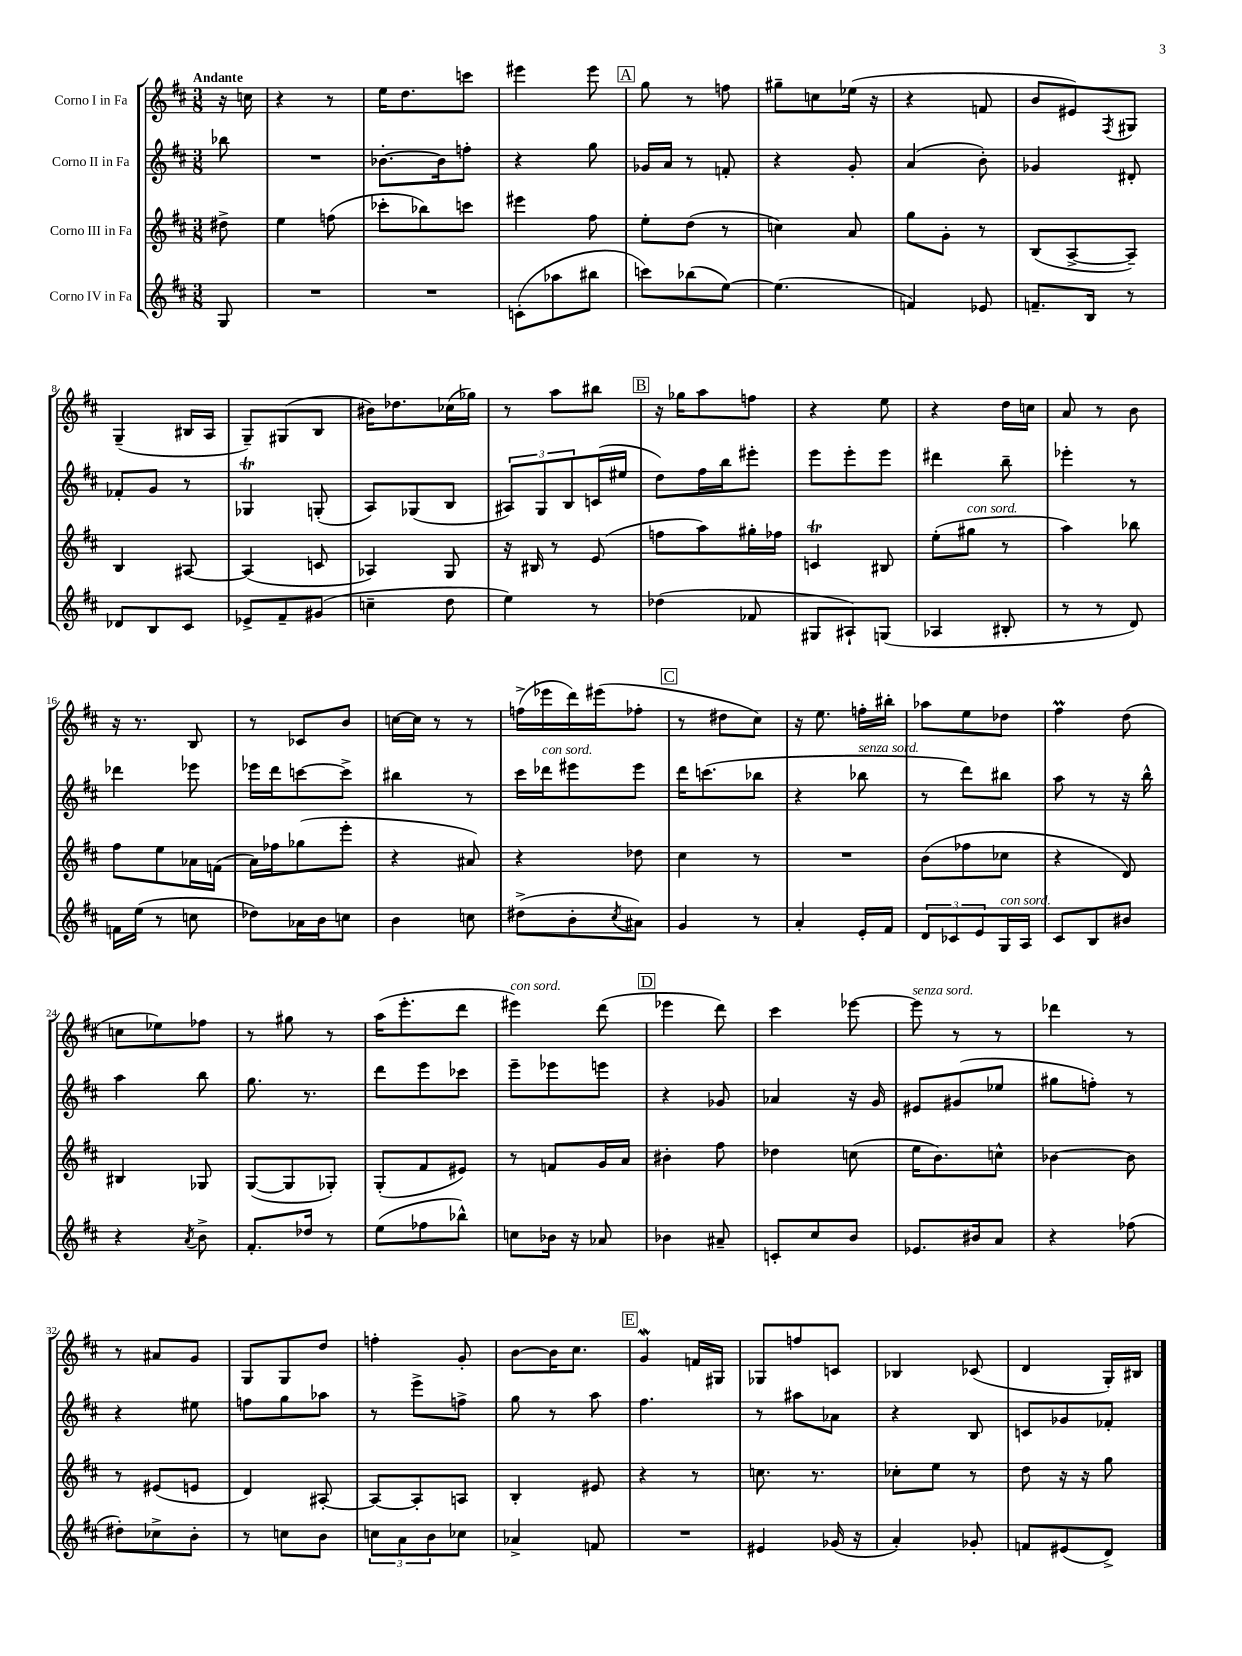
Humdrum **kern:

**kern	**kern	**kern	**kern
*part4	*part3	*part2	*part1
*staff4	*staff3	*staff2	*staff1
*I"Corno IV in Fa	*I"Corno III in Fa	*I"Corno II in Fa	*I"Corno I in Fa
*clefG2	*clefG2	*clefG2	*clefG2
*k[f#c#]	*k[f#c#]	*k[f#c#]	*k[f#c#]
*M3/8	*M3/8	*M3/8	*M3/8
=	=	=	=
!	!	!	!LO:TX:a:B:t=Andante
8G/	8dd#X^\	8bb-X\	16r
.	.	.	16ccn\
=1	=1	=1	=1
4.r	4ee\	4.r	4r
.	(8ffn\	.	8r
=2	=2	=2	=2
4.r	8ccc-X'\L	[8.b-X'\L	16ee\KL
.	.	.	8.dd\
.	8bb-X\)	.	.
.	.	16b-\k]	.
.	8cccn\J	8ffn'\J	8cccn\J
=3	=3	=3	=3
(8cn'\L	4eee#X\	4r	4eee#X\
8aa-X\	.	.	.
8bb#X\J	8ff#\	8gg\	8eee#\
!!LO:REH:place=s1:t=A
=4	=4	=4	=4
8cccn\L)	8ee'\L	16g-X/LL	8gg\
.	.	16a/JJ	.
(8bb-X\	(8dd\J	8r	8r
[8ee\J)	8r	8fn'/	8ffn\
=5	=5	=5	=5
(4.ee\]	4ccn\)	4r	8gg#X~\L
.	.	.	8ccn\
.	8a/	8g'/	(16ee-X\Jk
.	.	.	16r
=6	=6	=6	=6
4fn/)	8gg\L	(4a/	4r
.	8g'\J	.	.
8e-X/	8r	8b'\)	8fn/
=7	=7	=7	=7
8.fn~/L	(8B/L	4g-X/	8b/L
.	[8A^/	.	8e#X/)
16B/Jk	.	.	.
.	.	.	8qF#/
8r	8A~/J])	8d#X'/	8G#X/J
!!LO:LB:g=z
=8	=8	=8	=8
8d-X/L	4B/	8f-X'/L	(4G~/
8B/	.	8g/J	.
8c#/J	[8A#X/	8r	16B#X/LL
.	.	.	16A/JJ
=9	=9	=9	=9
8e-X^/L	(4A#/]	4G-XT/	8G~/L)
8f#~/	.	.	(8G#X/
(8g#X/J	8cn/	(8Gn'/	8B/J
=10	=10	=10	=10
4ccn~\	4A-X/)	8A/L)	16b#X\KL)
.	.	.	8.dd-X\
.	.	(8G-X/	.
8dd\	8G/	8B/J	(16cc-X\L
.	.	.	16gg-X\JJ)
=11	=11	=11	=11
4ee\)	16r	12A#X/L)	8r
.	16B#X/	.	.
.	.	12G/	.
.	8r	.	8aa\L
.	.	12B/	.
8r	(8e/	(16cn/L	8bb#X\J
.	.	16ee#X/JJ	.
!!LO:REH:place=s1:t=B
=12	=12	=12	=12
(4dd-X\	8ffn\L	8dd\L)	16r
.	.	.	16gg-X\KL
.	8aa\)	16ff#\L	8aa\
.	.	16bb\J	.
8f-X/	16gg#X'\L	8eee#X'\J	8ffn\J
.	16ff-X\JJ	.	.
=13	=13	=13	=13
8G#X/L	4cnT/	8eee\L	4r
8A#X`/)	.	8eee'\	.
(8Gn/J	8B#X/	8eee\J	8ee\
=14	=14	=14	=14
4A-X/	(8ee'\L	4ddd#X\	4r
!	!LO:TX:a:i:t=con sord.	!	!
.	8gg#X\J	.	.
8B#X'/	8r	8bb~\	16dd\LL
.	.	.	16ccn\JJ
=15	=15	=15	=15
8r	4aa\)	4eee-X'\	8a/
8r	.	.	8r
8d/)	8bb-X\	8r	8b\
!!LO:LB:g=z
=16	=16	=16	=16
16fn\LL	8ff#\L	4ddd-X\	16r
(16ee\JJ	.	.	8.r
8r	8ee\	.	.
8ccn\	16a-X\L	8eee-X\	8B/
.	(16fn\JJ	.	.
=17	=17	=17	=17
8dd-X\L)	16a\LL)	16eee-X\LL	8r
.	16ff-X\J	16ddd\J	.
16a-X\L	(8gg-X\	[8cccn\	8c-X/L
16b\J	.	.	.
8ccn\J	8eee'\J	8ccc^\J]	8b/J
=18	=18	=18	=18
4b\	4r	4bb#X\	[16ccn\LL
.	.	.	16cc\JJ]
.	.	.	8r
8ccn\	8a#X/)	8r	8r
=19	=19	=19	=19
(8dd#X^\L	4r	16ccc#\LL	(16ffn^\LL
!	!	!LO:TX:a:i:t=con sord.	!
.	.	16ddd-X\J	16eee-X\
8b'\	.	8eee#X\	16ddd\)
.	.	.	(16eee#X\J
8qcc#/	.	.	.
8a#X\J)	8dd-X\	8eee#\J	8ff-X'\J
!!LO:REH:place=s1:t=C
=20	=20	=20	=20
4g/	4cc#\	16ddd\KL	8r
.	.	(8.cccn\	.
.	.	.	8dd#X\L
8r	8r	8bb-X\J	8cc#\J)
=21	=21	=21	=21
4a'/	4.r	4r	16r
.	.	.	8.ee\
!	!	!LO:TX:a:i:t=senza sord.	!
16e'/LL	.	8bb-X\	16ffn'\LL
16f#/JJ	.	.	16bb#X'\JJ
=22	=22	=22	=22
12d/L	(8b\L	8r	8aa-X\L
12c-X/	.	.	.
.	8ff-X\	8ddd\L)	8ee\
12e/	.	.	.
!LO:TX:a:i:t=con sord.	!	!	!
16G/L	8cc-X\J	8bb#X\J	8dd-X\J
16A/JJ	.	.	.
=23	=23	=23	=23
8c#/L	4r	8aa\	4ff#m\
8B/	.	8r	.
8b#X/J	8d/)	16r	(8dd\
.	.	16bb^^\	.
!!LO:LB:g=z
=24	=24	=24	=24
4r	4B#X/	4aa\	8ccn\L
.	.	.	8ee-X\)
8qa/	.	.	.
8b^\	8G-X/	8bb\	8ff-X\J
=25	=25	=25	=25
8.f#'/L	([8G/L	8.gg\	8r
.	8G/]	.	8gg#X\
16dd-X/Jk	.	8.r	.
8r	8G-X'/J)	.	8r
=26	=26	=26	=26
(8ee\L	(8G'/L	8ddd\L	(16aa\KL
.	.	.	8.eee'\
8ff-X\	8f#/	8eee\	.
8bb-X^^\J)	8e#X/J)	8ccc-X\J	8ddd\J
=27	=27	=27	=27
!	!	!	!LO:TX:a:i:t=con sord.
8ccn\L	8r	8eee~\L	4eee#X\)
16b-X\Jk	8fn/L	8eee-X\	.
16r	.	.	.
8a-X/	16g/L	8eeen\J	(8ddd\
.	16a/JJ	.	.
!!LO:REH:place=s1:t=D
=28	=28	=28	=28
4b-X\	4b#X'\	4r	4eee-X\
8a#X~/	8ff#\	8g-X/	8ddd\)
=29	=29	=29	=29
8cn'/L	4dd-X\	4a-X/	4ccc#\
8cc#/	.	.	.
8b/J	(8ccn\	16r	[8eee-X\
.	.	16g/	.
=30	=30	=30	=30
!	!	!	!LO:TX:a:i:t=senza sord.
8.e-X/L	16ee\KL	8e#X/L	8eee-\]
.	8.b\)	.	.
.	.	(8g#X/	8r
16b#X/k	.	.	.
8a/J	8ccn^^\J	8ee-X/J	8r
=31	=31	=31	=31
4r	[4b-X\	8gg#X\L	4ddd-X\
.	.	8ffn'\J)	.
(8ff-X\	8b-\]	8r	8r
!!LO:LB:g=z
=32	=32	=32	=32
8dd#X'\L)	8r	4r	8r
8cc-X^\	(8e#X/L	.	8a#X/L
8b'\J	8en/J	8ee#X\	8g/J
=33	=33	=33	=33
8r	4d/)	8ffn\L	8G/L
8ccn\L	.	8gg\	8G/
8b\J	[8A#X'/	8aa-X\J	8dd/J
=34	=34	=34	=34
12ccn\L	8A#/L_	8r	4ffn'\
12a\	.	.	.
.	8A#'/]	8eee^\L	.
12b\	.	.	.
8cc-X\J	8An/J	8ffn^\J	8g'/
=35	=35	=35	=35
4a-X^/	4B'/	8gg\	[8b\L
.	.	8r	16b\K]
.	.	.	8.cc#\J
8fn/	8e#X/	8aa\	.
!!LO:REH:place=s1:t=E
=36	=36	=36	=36
4.r	4r	4.ff#\	4gw/
.	8r	.	16fn/LL
.	.	.	16G#X/JJ
=37	=37	=37	=37
4e#X/	8.ccn\	8r	8G-X/L
.	.	8aa#X\L	8ffn/
.	8.r	.	.
(16g-X/	.	8a-X\J	8cn/J
16r	.	.	.
=38	=38	=38	=38
4a'/)	8cc-X'\L	4r	4B-X/
.	8ee\J	.	.
8g-X'/	8r	8B/	(8c-X/
=39	=39	=39	=39
8fn/L	8dd\	8cn/L	4d/
(8e#X/	16r	8g-X/	.
.	16r	.	.
8d^/J)	8gg\	8f-X'/J	16G'/LL)
.	.	.	16B#X/JJ
==	==	==	==
*-	*-	*-	*-
